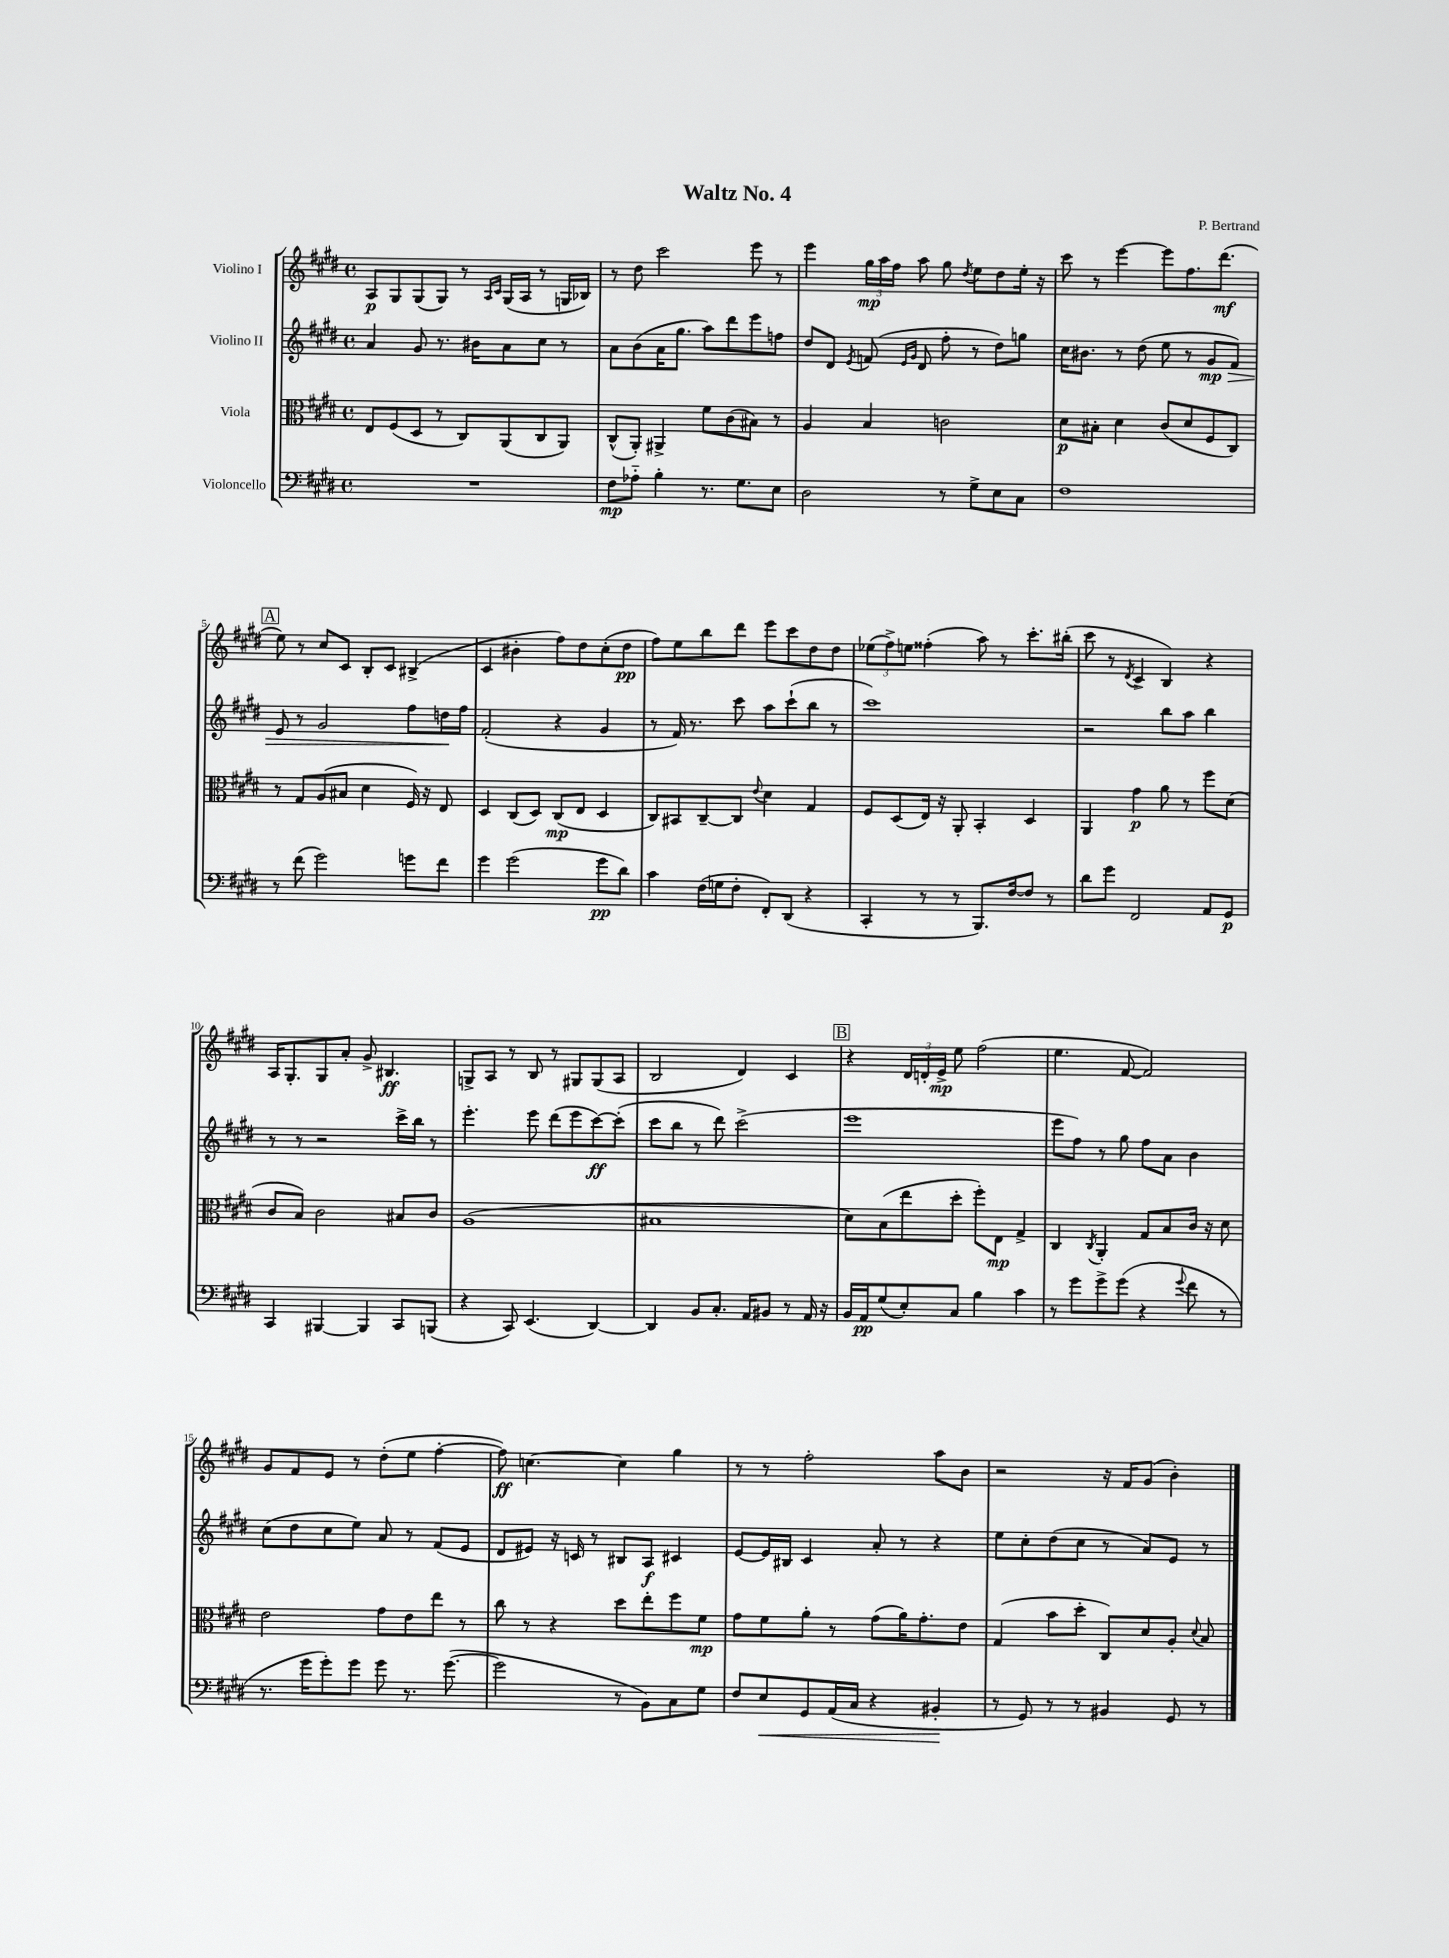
\header { title = "Waltz No. 4" composer = "P. Bertrand" }
<<
\new StaffGroup <<
\new Staff = "s0" \with { instrumentName = "Violino I" } {
    \clef treble \key e \major \defaultTimeSignature \time 4/4
    \autoBeamOff a8[\p gis8 gis8( gis8]) r8 \grace { a16[ cis'16] } gis16[( a16] r8 g16[ bes16]) |
    r8 dis''8 cis'''2 e'''8 r8 |
    e'''4 \tuplet 3/2 { gis''16[\mp a''16 fis''16] } a''8 gis''8 \acciaccatura { dis''8 } e''8[ dis''8 e''16]-. r16 |
    cis'''8 r8 e'''4~ e'''8[ fis''8. dis'''8.]\mf( |
    \mark \markup { \box "A" } e''8) r8 cis''8[ cis'8] b8[-. cis'8] bis4->( |
    cis'4 bis'4-. fis''8[) dis''8 cis''8-.( dis''8]\pp |
    fis''8[) e''8 b''8 dis'''8] e'''8[ cis'''8 dis''8 dis''8] |
    \tuplet 3/2 { ees''8[( fis''8->) e''8] } fisis''4-.( a''8) r8 cis'''8.[-. bis''16]-.( |
    cis'''8 r8 \acciaccatura { dis'8 } cis'4-> b4) r4 |
    a16[ gis8.-. gis8 a'8]-. gis'8-> bis4.\ff |
    g8[-> a8] r8 b8 r8 gis8[ gis8( a8] |
    b2 dis'4) cis'4 |
    \mark \markup { \box "B" } r4 \tuplet 3/2 { dis'16[ d'16-. e'16]->\mp } e''8 fis''2( |
    e''4. fis'8~ fis'2) |
    gis'8[ fis'8 e'8] r8 dis''8[-.( e''8] fis''4~-. |
    fis''8\ff) c''4.~ c''4 gis''4 |
    r8 r8 fis''2-. a''8[ b'8] |
    r2 r16 fis'16[ gis'8]( b'4-.) \bar "|." |
}
\new Staff = "s1" \with { instrumentName = "Violino II" } {
    \clef treble \key e \major \defaultTimeSignature \time 4/4
    \autoBeamOff a'4 gis'8 r8. bis'16[ a'8 cis''8] r8 |
    a'8[ b'8( a'16 gis''8.] a''8[) dis'''8 e'''8 f''8] |
    dis''8[ dis'8] \acciaccatura { e'8 } f'8( \grace { e'16[ gis'16] } dis'8 fis''8-. r8 dis''8[) g''8] |
    cis''16[ bis'8.] r8 dis''8( e''8 r8 gis'8[\mp\> fis'8]) |
    \mark \markup { \box "A" } e'8 r8 gis'2 fis''8[ d''16\! fis''16] |
    fis'2-.( r4 gis'4 |
    r8 fis'16) r8. cis'''8 a''8[ cis'''8-!( b''8] r8 |
    cis'''1) |
    r2 b''8[ a''8] b''4 |
    r8 r8 r2 cis'''16[-> b''16] r8 |
    e'''4.-. e'''8 dis'''8[( e'''8 cis'''8~\ff) cis'''8]-.( |
    cis'''8[ b''8] r8 dis'''8) cis'''2->( |
    \mark \markup { \box "B" } e'''1 |
    e'''8[ fis''8]) r8 gis''8 fis''8[ a'8] b'4 |
    cis''8[( dis''8 cis''8 e''8]) a'8 r8 fis'8[( e'8] |
    dis'8[ eis'8]) r16 c'16 r8 bis8[ a8]\f cis'4 |
    e'8[~ e'16 bis16] cis'4 a'8-. r8 r4 |
    e''8[ cis''8-. dis''8( cis''8] r8 a'8[) e'8] r8 \bar "|." |
}
\new Staff = "s2" \with { instrumentName = "Viola" } {
    \clef alto \key e \major \defaultTimeSignature \time 4/4
    \autoBeamOff e8[ fis8( dis8] r8 cis8[) a,8( cis8 a,8]) |
    cis8[-^( a,8]-.) ais,4-> fis'8[ cis'8( bis8]) r8 |
    a4 b4 c'2 |
    dis'8[\p bis8]-. dis'4 cis'8[( dis'8 fis8 cis8]) |
    \mark \markup { \box "A" } r8 gis8[ a8( bis8] dis'4 fis16) r16 e8 |
    dis4 cis8[( dis8]) cis8[\mp( e8] dis4 |
    cis8[) bis,8 cis8~-- cis8] \appoggiatura { e'8 } dis'4 gis4 |
    fis8[ dis8( e16]) r16 a,8-. b,4-. dis4 |
    a,4 gis'4\p a'8 r8 fis''8[ dis'8]( |
    cis'8[ b8]) cis'2 bis8[ cis'8] |
    a1( |
    bis1 |
    \mark \markup { \box "B" } dis'8[) b8( e''8 dis''8]-. fis''8[-.) e8]\mp gis4-> |
    cis4 \acciaccatura { cis8 } a,4-. gis8[ b8 cis'16] r16 dis'8 |
    e'2 gis'8[ e'8 e''8] r8 |
    cis''8 r8 r4 dis''8[ e''8-. fis''8 fis'8]\mp |
    gis'8[ fis'8 a'8]-. r8 gis'8[( a'16) gis'8.-. e'8] |
    gis4( b'8[ dis''8]-. cis8[) dis'8 a8]-. \appoggiatura { dis'8 } b8 \bar "|." |
}
\new Staff = "s3" \with { instrumentName = "Violoncello" } {
    \clef bass \key e \major \defaultTimeSignature \time 4/4
    \autoBeamOff R1 |
    fis8[\mp aes8]-_ b4-. r8. gis8.[ e8] |
    dis2 r8 gis8[-> e8 cis8] |
    fis1 |
    \mark \markup { \box "A" } r8 fis'8( gis'2) g'8[ fis'8] |
    gis'4 gis'2( gis'8[\pp dis'8]) |
    cis'4 fis16[( g16 fis8]-. fis,8[-.) dis,8]( r4 |
    cis,4-. r8 r8 b,,8.[) fis16~ fis8] r8 |
    dis'8[ gis'8] fis,2 a,8[ gis,8]\p |
    cis,4 bis,,4~ bis,,4 cis,8[ b,,8]( |
    r4 cis,8) e,4.( dis,4~) |
    dis,4 b,8[ cis8.]-. a,16[ bis,8] r8 a,16 r16 |
    \mark \markup { \box "B" } b,16[ a,16\pp gis8( e8-.) cis8] b4 cis'4 |
    r8 gis'8[ gis'8-> gis'8]( r4 \appoggiatura { gis'8 } fis'8 r8 |
    r8. gis'16[ gis'8-.) gis'8] gis'8 r8. gis'8.~( |
    gis'2 r8 b,8[) cis8 gis8] |
    fis8[ e8\< gis,8 a,16( cis16] r4 bis,4-.\! |
    r8 gis,8) r8 r8 bis,4 gis,8 r8 \bar "|." |
}
>>
>>
